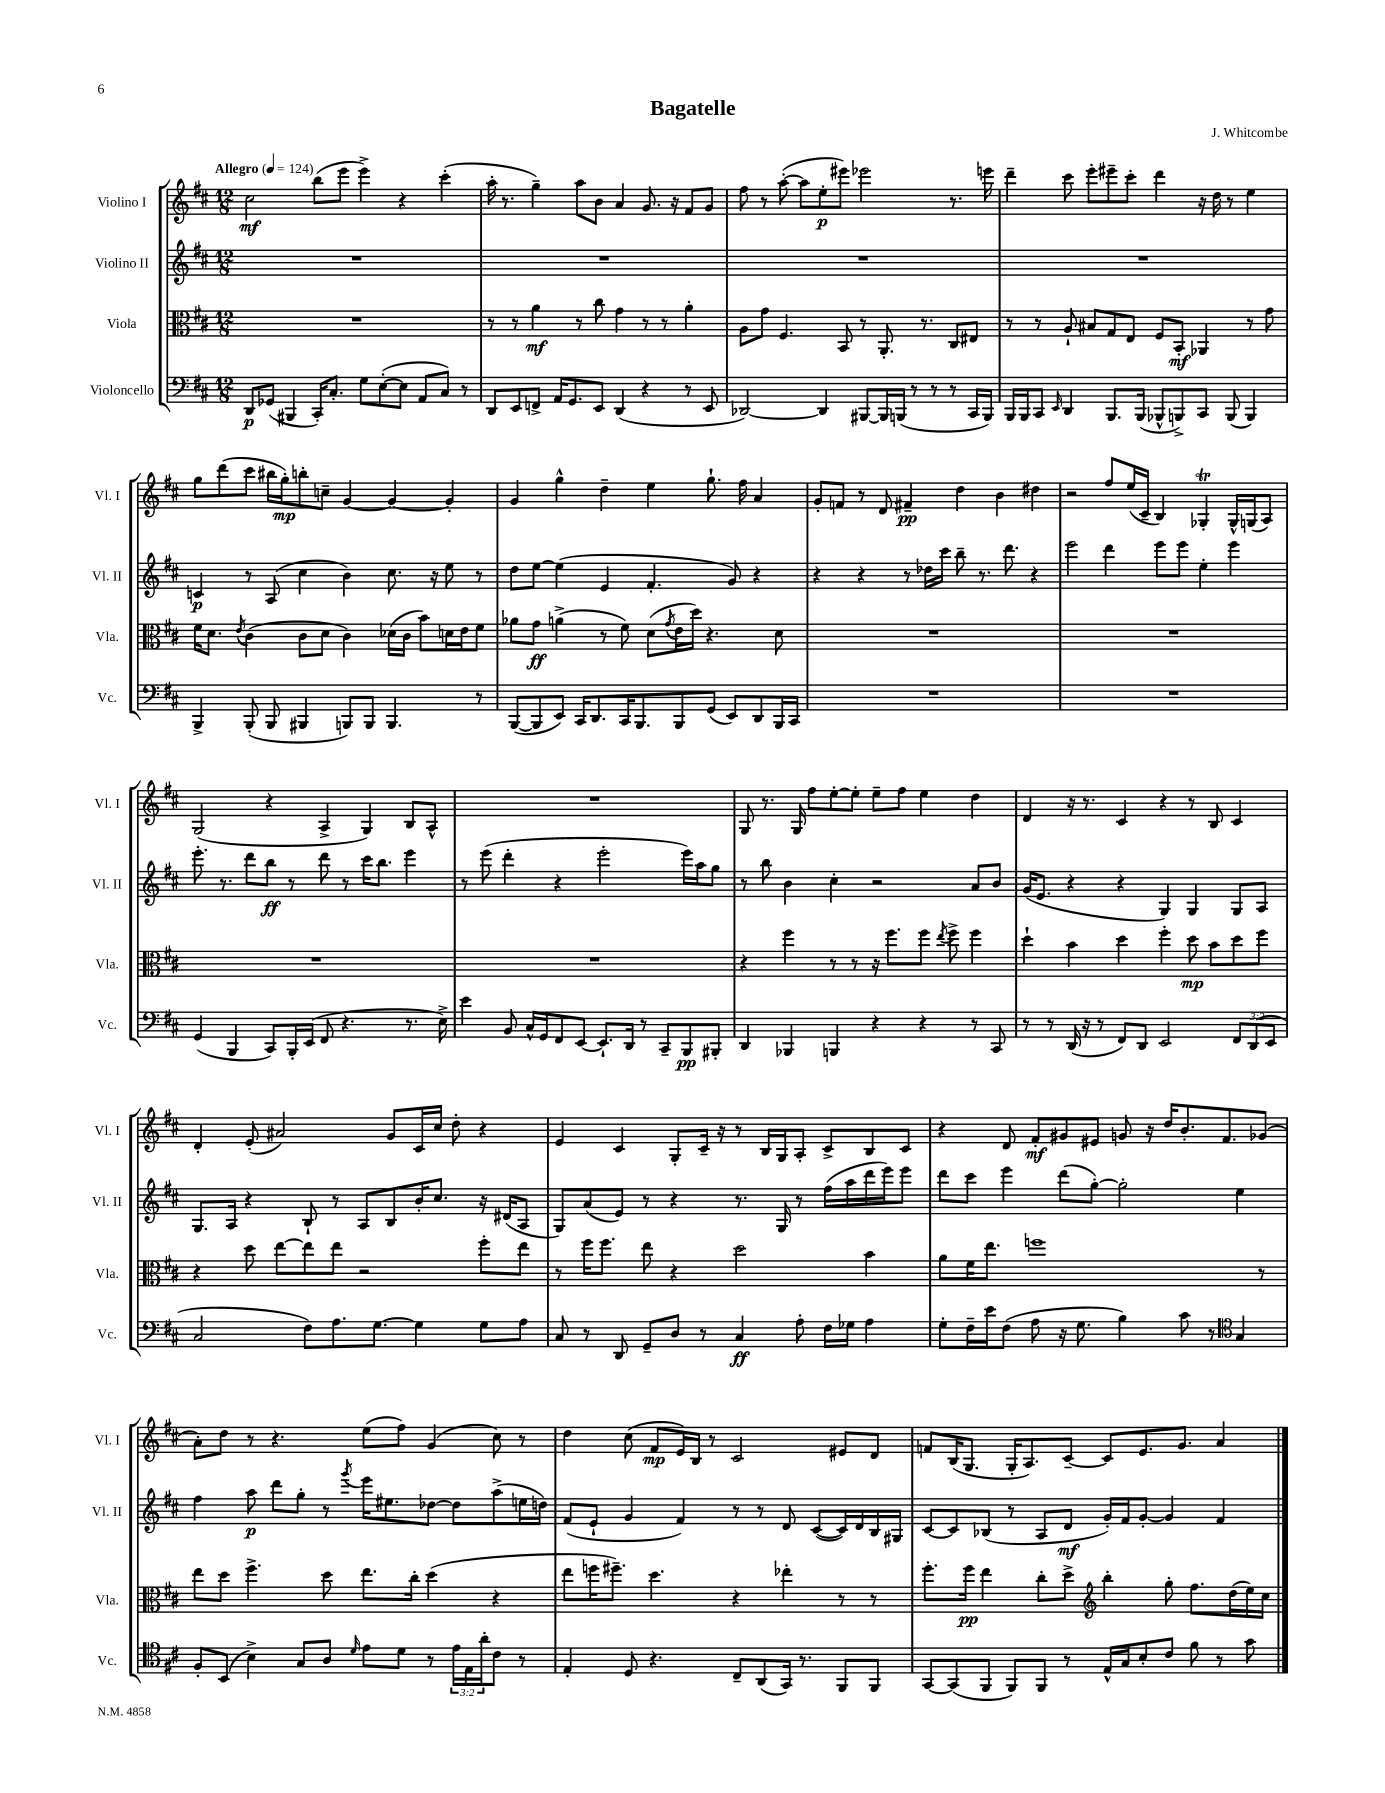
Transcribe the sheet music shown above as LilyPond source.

\header { title = "Bagatelle" composer = "J. Whitcombe" }
<<
\new StaffGroup <<
\new Staff = "s0" \with { instrumentName = "Violino I" shortInstrumentName = "Vl. I" } {
    \clef treble \key d \major \numericTimeSignature \time 12/8 \tempo "Allegro" 4 = 124
    cis''2\mf b''8( e'''8 e'''4->) r4 cis'''4-.( |
    a''16-. r8. g''4--) a''8 b'8 a'4 g'8. r16 fis'8 g'8 |
    fis''8 r8 a''8~-.( a''8 e''8-.\p eis'''8) ees'''2 r8. e'''16 |
    d'''4-- cis'''8 e'''8-. eis'''8-- cis'''8-. d'''4 r16 d''16 r8 e''4 |
    g''8 d'''8( cis'''8 bis''16 g''16-.\mp) b''8-. c''8-- g'4~ g'4~ g'4-. |
    g'4 g''4-^ d''4-- e''4 g''8.-! fis''16 a'4 |
    g'8-. f'8 r8 d'8 fis'4--\pp d''4 b'4 dis''4 |
    r2 fis''8 e''16( cis'16-- b4) ges4-.\trill ges16-^ g16( a8) |
    g2( r4 a4-> g4) b8 a8-^ |
    R1. |
    g8 r8. g16 fis''8 e''8~-. e''8-. e''8-- fis''8 e''4 d''4 |
    d'4 r16 r8. cis'4 r4 r8 b8 cis'4 |
    d'4-. e'8-.( ais'2) g'8 cis'16 cis''16 d''8-. r4 |
    e'4 cis'4 g8-. cis'16-- r16 r8 b16 g16 a8-. cis'8-> b8 cis'8 |
    r4 d'8 fis'8-.\mf gis'8 eis'8 g'8 r16 d''16 b'8.-. fis'8. ges'8( |
    a'8-.) d''8 r8 r4. e''8( fis''8) g'4( cis''8) r8 |
    d''4 cis''8( fis'8\mp e'16) b16 r8 cis'2 eis'8 d'8 |
    f'8 b16( g8. g16-. a8.) cis'8~-- cis'8 e'8. g'8. a'4 \bar "|." |
}
\new Staff = "s1" \with { instrumentName = "Violino II" shortInstrumentName = "Vl. II" } {
    \clef treble \key d \major \numericTimeSignature \time 12/8
    R1. |
    R1. |
    R1. |
    R1. |
    c'4\p r8 a8( cis''4 b'4) cis''8. r16 e''8 r8 |
    d''8 e''8~ e''4( e'4 fis'4.-. g'8) r4 |
    r4 r4 r8 des''16 cis'''16 b''8-- r8. d'''8. r4 |
    e'''2 d'''4 e'''8 e'''8 e''4-. e'''4 |
    e'''8.-. r8. d'''8 b''8\ff r8 d'''8 r8 cis'''16 b''8. e'''4 |
    r8 e'''8( d'''4-. r4 e'''2-. e'''16) a''16 g''8 |
    r8 b''8 b'4 cis''4-. r2 a'8 b'8 |
    g'16( e'8. r4 r4 g4) g4 g8 a8 |
    g8. a16 r4 b8-! r8 a8 b8 b'16-. cis''8. r16 dis'16( a8 |
    g8) a'8( e'8) r8 r4 r8. g16 r8 fis''16( a''16 d'''16 e'''16) e'''8 |
    d'''8 cis'''8 e'''4 d'''8( g''8~-.) g''2-. e''4 |
    fis''4 a''8\p d'''8 g''8-. r8 \acciaccatura { g'''8 } e'''16 eis''8. des''8~ des''8 a''8->( e''16 d''16) |
    fis'8( e'8-! g'4 fis'4) r8 r8 d'8 cis'8~( cis'16) d'16 b16 gis16 |
    cis'8~ cis'8 bes8( r8 a8 d'8\mf g'16-.) fis'16 g'8~-. g'4 fis'4 \bar "|." |
}
\new Staff = "s2" \with { instrumentName = "Viola" shortInstrumentName = "Vla." } {
    \clef alto \key d \major \numericTimeSignature \time 12/8
    R1. |
    r8 r8 a'4\mf r8 cis''8 g'4 r8 r8 a'4-. |
    a8 g'8 fis4. b,8 r8 a,8.-. r8. cis8 eis8 |
    r8 r8 a8-! bis8 g8 e8 fis8 b,8-.\mf aes,4 r8 g'8 |
    fis'16 d'8. \acciaccatura { e'8 } cis'4( cis'8 d'8 cis'4) des'16( cis'16 b'8) d'16 e'16 fis'8 |
    aes'8 g'8\ff a'4->( r8 fis'8) d'8( \acciaccatura { g'8 } e'16 d''16) r4. d'8 |
    R1. |
    R1. |
    R1. |
    R1. |
    r4 fis''4 r8 r8 r16 fis''8. fis''8 \acciaccatura { e''8 } fis''8-> fis''4 |
    d''4-! b'4 d''4 fis''4-. d''8\mp b'8 d''8 fis''8 |
    r4 d''8 e''8~ e''8 e''8 r2 fis''8-. e''8 |
    r8 fis''16 fis''8. e''8 r4 d''2 b'4 |
    a'8 fis'16 e''8. f''1 r8 |
    e''8 d''8 fis''4.-> d''8 e''8. cis''16-. d''4( r4 |
    e''8 f''16 fis''8.--) d''4. r4 ees''4-. r8 r8 |
    fis''8.-. fis''16\pp e''4 cis''8-. d''8-> \clef treble b''4-. g''8-. fis''8. d''16( e''16) cis''16 \bar "|." |
}
\new Staff = "s3" \with { instrumentName = "Violoncello" shortInstrumentName = "Vc." } {
    \clef bass \key d \major \numericTimeSignature \time 12/8 \override Staff.TupletNumber.text = #tuplet-number::calc-fraction-text
    d,8\p ges,8( bis,,4 cis,16-.) cis8.-. g8 e8~-.( e8 a,8 cis8) r8 |
    d,8 e,8 f,8-> a,16 g,8. e,8 d,4( r4 r8 e,8 |
    des,2~) des,4 bis,,8~ bis,,16 b,,16( r8 r8 r8 cis,16 b,,16) |
    b,,16 b,,16 cis,8 \grace { e,16 } d,4 b,,8. b,,16( bes,,8-^ b,,8->) cis,8 b,,8( b,,4) |
    b,,4-> b,,8-.( b,,8 bis,,4 b,,8) b,,8 b,,4. r8 |
    b,,8~( b,,8 e,8) cis,16 d,8. cis,16 b,,8. b,,8 g,8( e,8) d,8 b,,16 cis,16 |
    R1. |
    R1. |
    g,4( b,,4 cis,8) b,,16-. e,16( fis,8 r4. r8. e16->) |
    e'4 b,8 cis16-^ g,16 fis,8 e,8~ e,8.-! d,16 r8 cis,8-- b,,8\pp bis,,8-. |
    d,4 bes,,4 b,,4 r4 r4 r8 cis,8 |
    r8 r8 d,16( r16 r8 fis,8) d,8 e,2 \tuplet 3/2 { fis,8 d,8( e,8 } |
    cis2 fis8) a8. g8.~ g4 g8 a8 |
    cis8 r8 d,8 g,8-- d8 r8 cis4\ff a8-. fis16 ges16 a4 |
    g8-. fis16-- e'16 fis8( a8 r16 g8. b4) cis'8 r8 \clef tenor g4 |
    fis8-. b,8( b4->) g8 a8 \grace { d'16 } e'8 d'8 r8 \tuplet 3/2 { e'16 e16 a'16-. } cis'8 r8 |
    e4-. d8 r4. cis8-- a,8( g,16) r8. fis,8 fis,8 |
    g,8~ g,8( fis,8 fis,8) fis,8 r8 e16-^ g16 b8-. cis'8 fis'8 r8 g'8 \bar "|." |
}
>>
>>
\layout { \context { \Score \remove "Bar_number_engraver" } }
